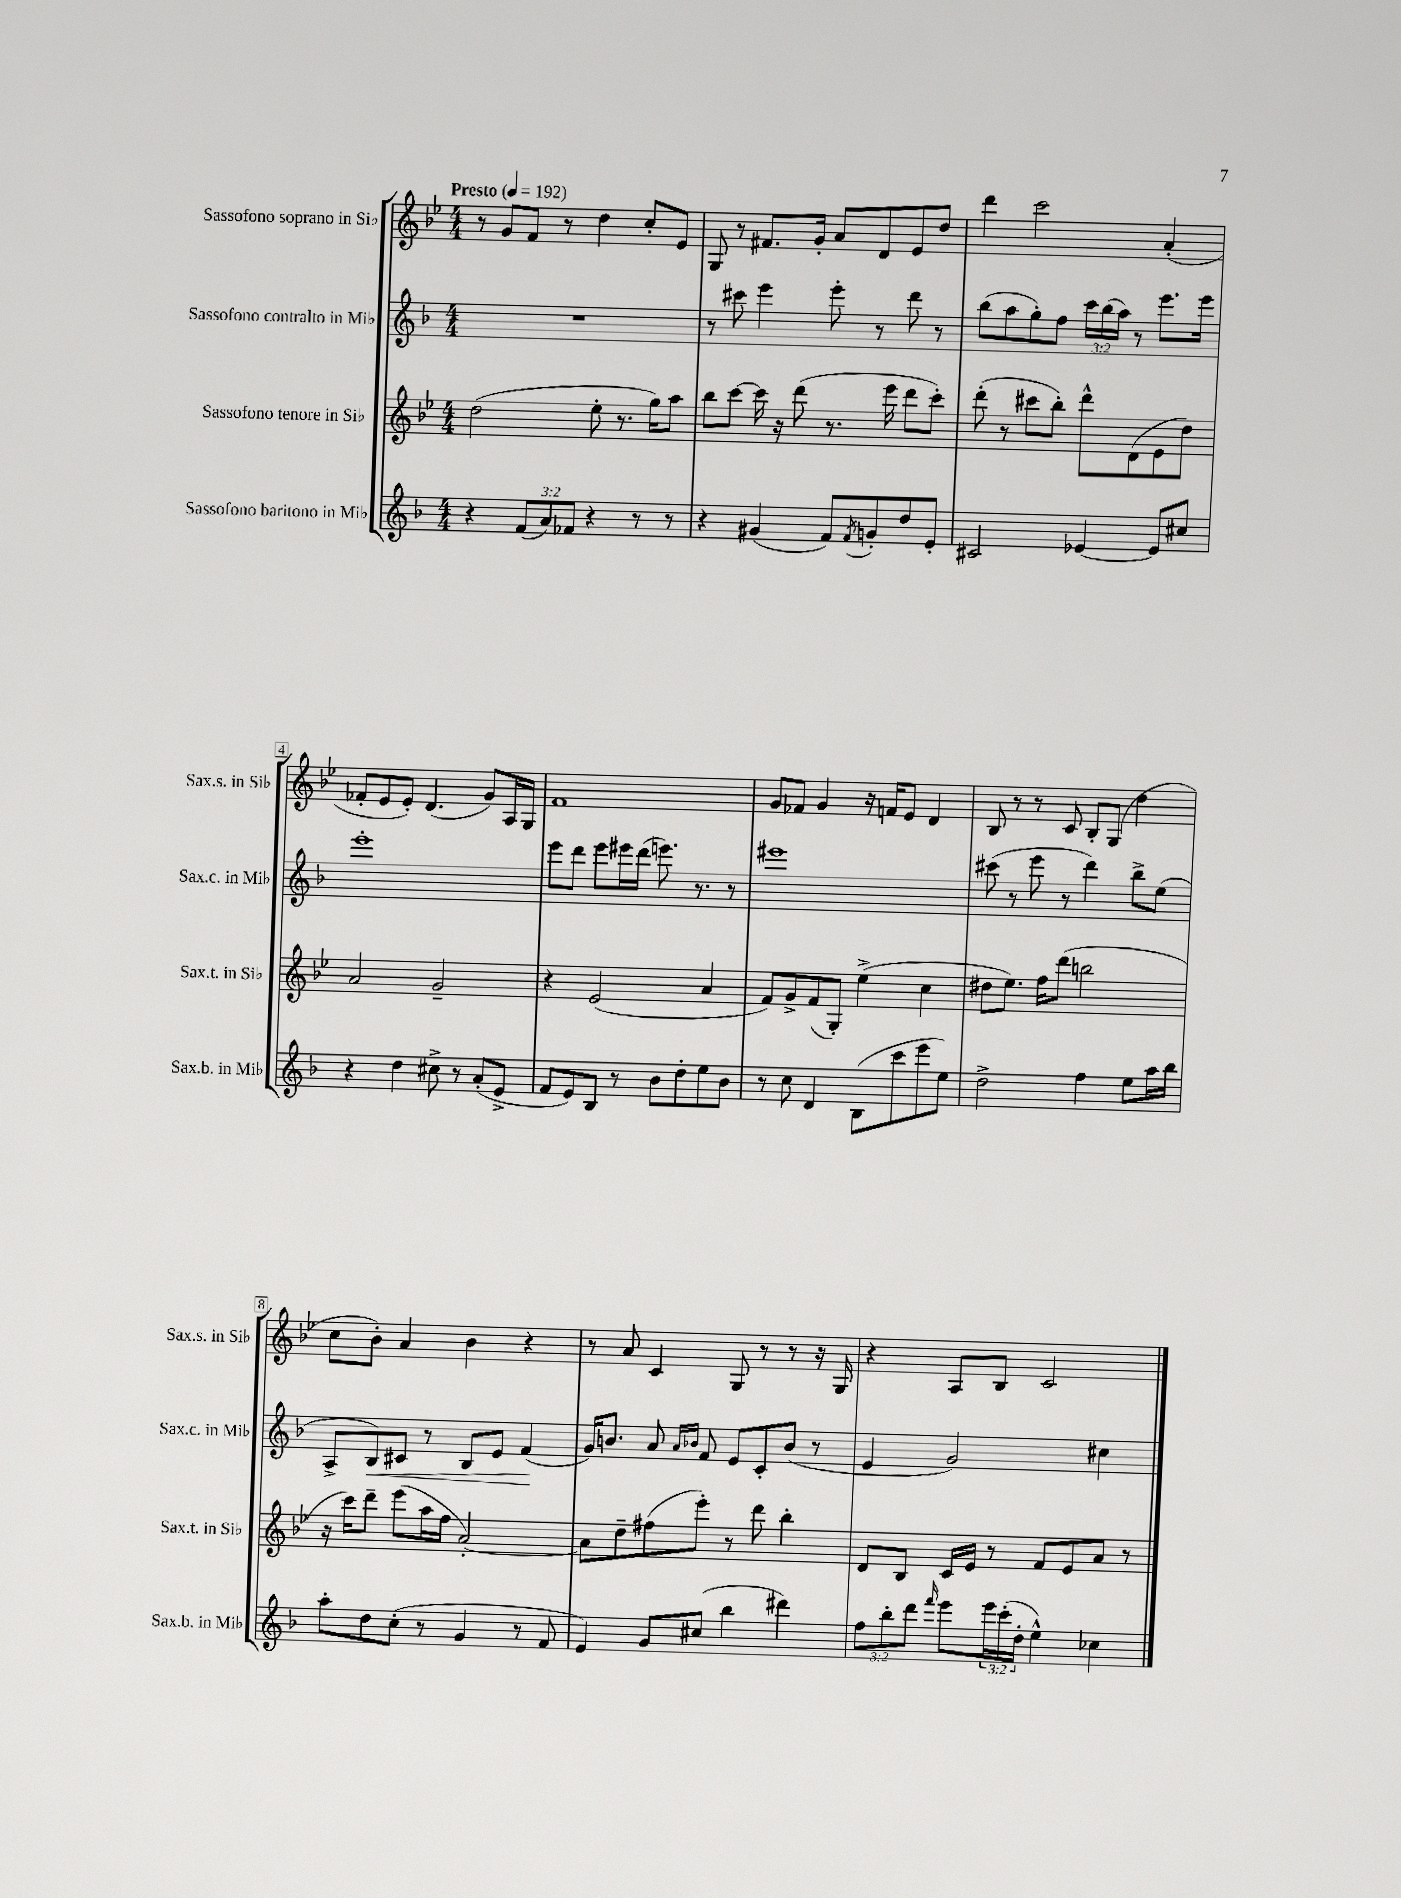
<<
\new StaffGroup <<
\new Staff = "s0" \with { instrumentName = "Sassofono soprano in Sib" shortInstrumentName = "Sax.s. in Sib" } {
    \clef treble \key bes \major \numericTimeSignature \time 4/4 \tempo "Presto" 4 = 192
    r8 g'8 f'8 r8 d''4 c''8-. ees'8 |
    g8 r8 fis'8. g'16-. a'8 d'8 ees'8 d''8 |
    d'''4 c'''2 a'4-.( |
    fes'8-. ees'8 ees'8-.) d'4.( g'8) a16 g16 |
    f'1 |
    g'8 fes'8 g'4 r16 f'16 ees'8 d'4 |
    bes8 r8 r8 c'8 bes8-. g8( d''4 |
    c''8 bes'8-.) a'4 bes'4 r4 |
    r8 a'8 c'4 g8 r8 r8 r16 g16 |
    r4 a8 bes8 c'2 \bar "|." |
}
\new Staff = "s1" \with { instrumentName = "Sassofono contralto in Mib" shortInstrumentName = "Sax.c. in Mib" } {
    \clef treble \key f \major \numericTimeSignature \time 4/4 \override Staff.TupletNumber.text = #tuplet-number::calc-fraction-text
    R1 |
    r8 cis'''8 e'''4 e'''8-. r8 d'''8 r8 |
    bes''8( a''8 g''8-.) f''8 \tuplet 3/2 { c'''16 bes''16( a''16) } r8 e'''8. e'''16 |
    e'''1-. |
    e'''8 d'''8 e'''8 eis'''16 d'''16( e'''8.) r8. r8 |
    eis'''1 |
    cis'''8( r8 e'''8 r8 d'''4) bes''8-> e''8( |
    a8-> bes8\<) cis'8 r8 bes8 e'8 f'4\!( |
    g'16) b'8. a'8 \grace { a'16 bes'16 } f'8 e'8 c'8-. bes'8( r8 |
    e'4 g'2) cis''4 \bar "|." |
}
\new Staff = "s2" \with { instrumentName = "Sassofono tenore in Sib" shortInstrumentName = "Sax.t. in Sib" } {
    \clef treble \key bes \major \numericTimeSignature \time 4/4
    d''2( ees''8-. r8. g''16) a''8 |
    bes''8 c'''8~ c'''16 r16 d'''8( r8. ees'''16 d'''8 c'''8-.) |
    d'''8-.( r8 cis'''8 bes''8-.) d'''8-^ d'8( ees'8 d''8) |
    a'2 g'2-- |
    r4 ees'2( a'4 |
    f'8) g'8-> f'8( g8-.) ees''4->( c''4 |
    dis''8 ees''8.) f''16 d'''8( b''2 |
    r16 c'''16) d'''8-- ees'''8( a''16 f''16 a'2~-.) |
    a'8 d''8-- fis''8( ees'''8-.) r8 d'''8 bes''4-. |
    d'8 bes8 c'16 ees'16 r8 f'8 ees'8 a'8 r8 \bar "|." |
}
\new Staff = "s3" \with { instrumentName = "Sassofono baritono in Mib" shortInstrumentName = "Sax.b. in Mib" } {
    \clef treble \key f \major \numericTimeSignature \time 4/4 \override Staff.TupletNumber.text = #tuplet-number::calc-fraction-text
    r4 \tuplet 3/2 { f'8( a'8) fes'8 } r4 r8 r8 |
    r4 gis'4( f'8) \acciaccatura { f'8 } g'8-. d''8 e'8-. |
    cis'2 ees'4~ ees'8 cis''8 |
    r4 d''4 cis''8-> r8 a'8-.( e'8-> |
    f'8 e'8) bes8 r8 bes'8 d''8-. e''8 bes'8 |
    r8 c''8 d'4 bes8( c'''8 e'''8 e''8) |
    d''2-> f''4 e''8 a''16 bes''16 |
    a''8-. d''8 c''8-.( r8 g'4 r8 f'8 |
    e'4) g'8 cis''8( bes''4 dis'''4) |
    \tuplet 3/2 { f''8 bes''8-. d'''8 } \grace { f'''16 } e'''8 \tuplet 3/2 { e'''16 c'''16-.( d''16-. } e''4-^) ces''4 \bar "|." |
}
>>
>>
\layout { \context { \Score \override BarNumber.stencil = #(make-stencil-boxer 0.1 0.3 ly:text-interface::print) } }
